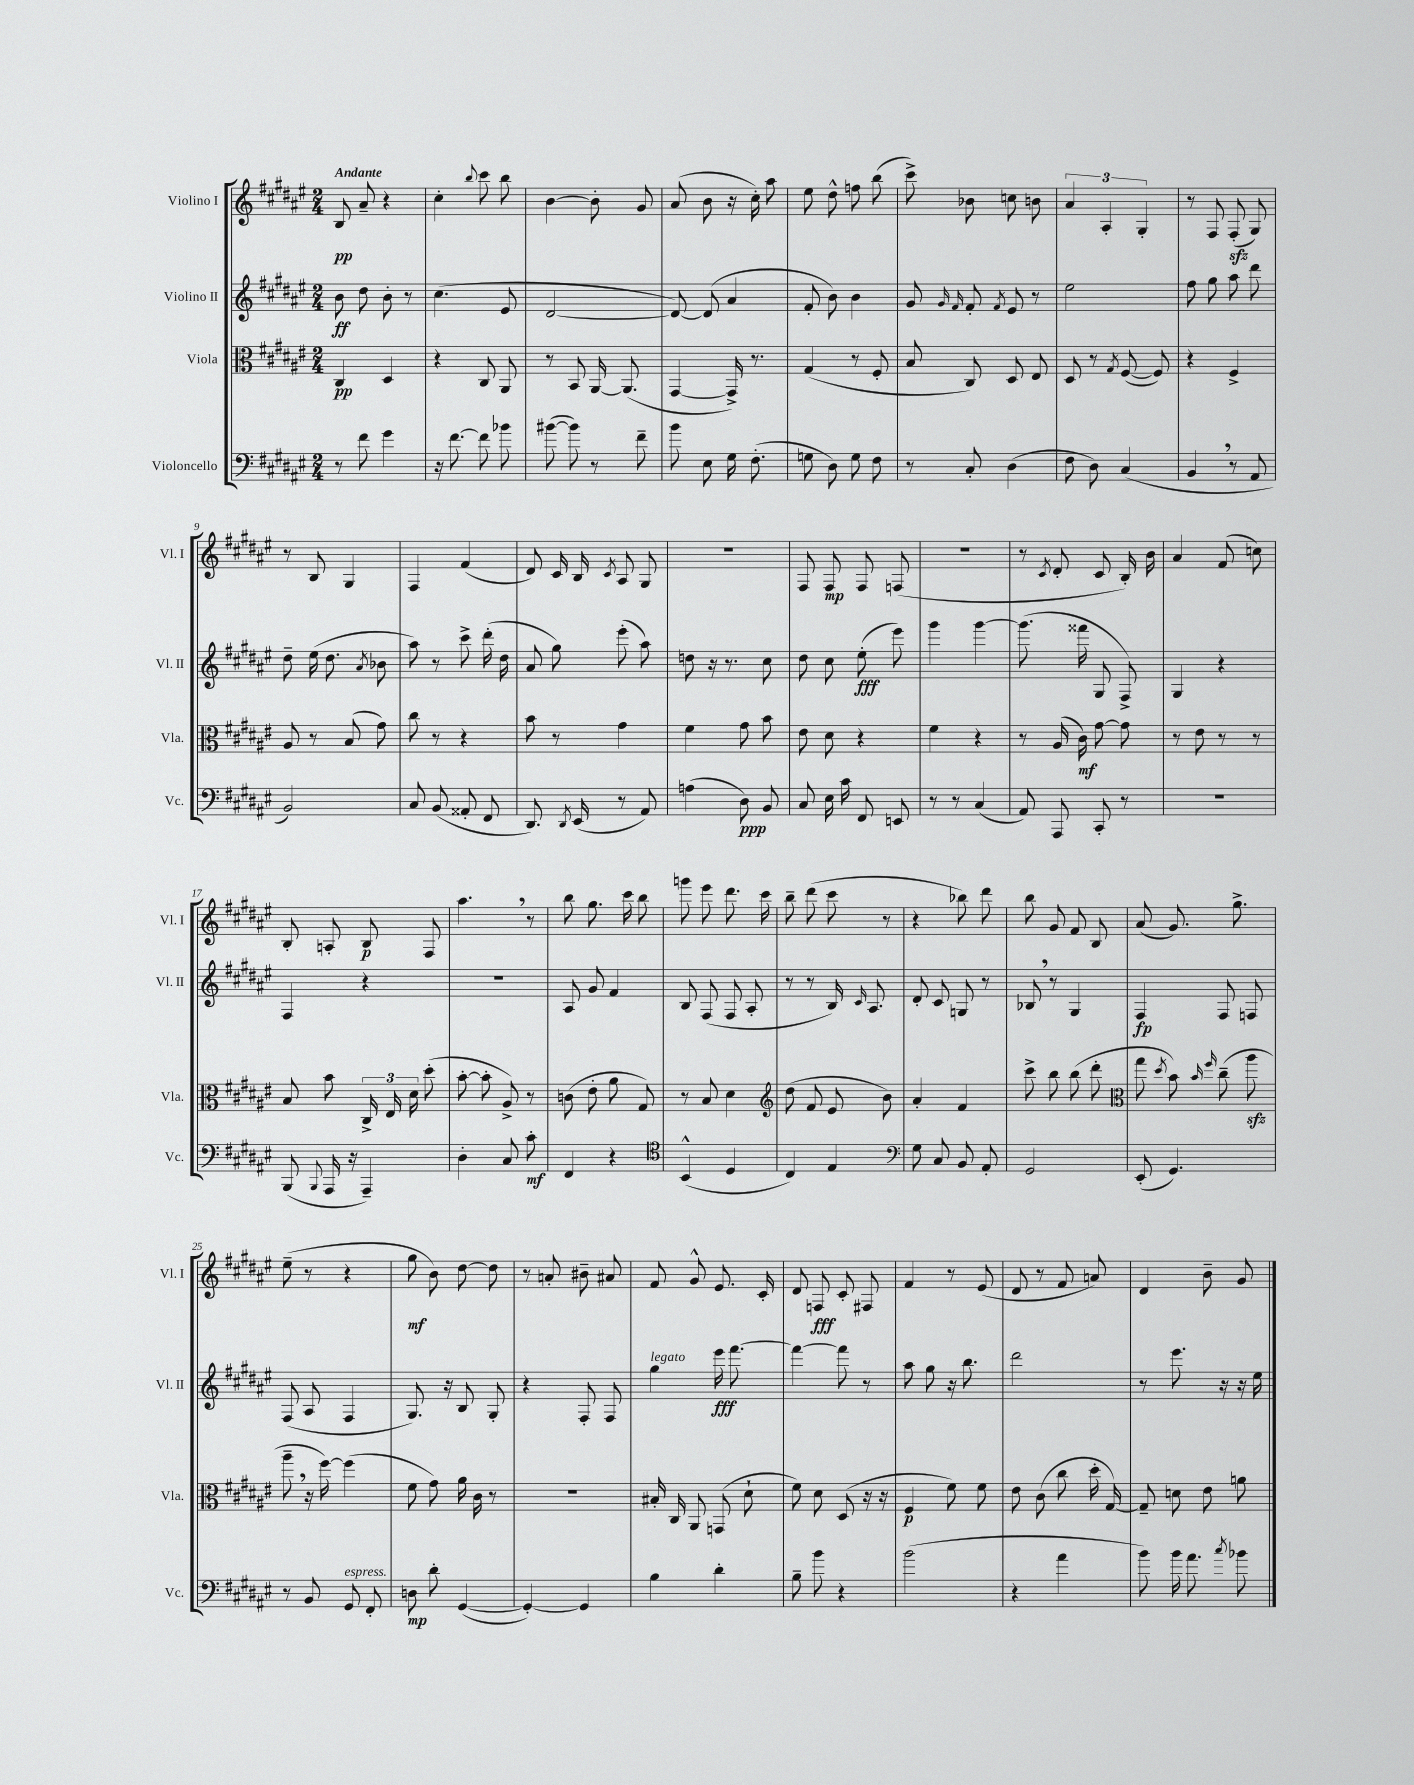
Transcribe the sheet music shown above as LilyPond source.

<<
\new StaffGroup <<
\new Staff = "s0" \with { instrumentName = "Violino I" shortInstrumentName = "Vl. I" } {
    \clef treble \key fis \major \numericTimeSignature \time 2/4 \tempo "Andante"
    \autoBeamOff b8\pp ais'8-- r4 |
    cis''4-. \appoggiatura { b''8 } cis'''8 b''8 |
    b'4~ b'8-. gis'8 |
    ais'8( b'8 r16 cis''16-.) ais''8 |
    eis''8 dis''8-^ f''8 b''8( |
    cis'''8->) bes'8 c''8 b'8 |
    \tuplet 3/2 { ais'4 ais4-. gis4-. } |
    r8 fis8 fis8-.\sfz( gis8) |
    r8 b8 gis4 |
    fis4 fis'4( |
    dis'8) cis'16 b16 \acciaccatura { cis'8 } ais8 gis8 |
    r2 |
    fis8 fis8\mp fis8 f8( |
    R2 |
    r8 \acciaccatura { cis'8 } dis'8-. cis'8 b16-.) b'16 |
    ais'4 fis'8( c''8) |
    b8-. a8-. b8\p fis8 |
    ais''4. \breathe r8 |
    b''8 gis''8. cis'''16 b''8 |
    g'''8 eis'''8 dis'''8. cis'''16 |
    b''8-- dis'''8( cis'''8 r8 |
    r4 bes''8) dis'''8 |
    b''8 gis'8 fis'8 b8 |
    ais'8( gis'8.) gis''8.-> |
    eis''8--( r8 r4 |
    gis''8\mf b'8) dis''8~ dis''8 |
    r8 a'8-. bis'8-- ais'8 |
    fis'8 gis'8-^ eis'8. cis'16-. |
    dis'8 f8\fff cis'8-. fis8 |
    fis'4 r8 eis'8( |
    dis'8 r8 fis'8 a'8) |
    dis'4 b'8-- gis'8 \bar "|." |
}
\new Staff = "s1" \with { instrumentName = "Violino II" shortInstrumentName = "Vl. II" } {
    \clef treble \key fis \major \numericTimeSignature \time 2/4
    \autoBeamOff b'8\ff dis''8 b'8-. r8 |
    cis''4.( eis'8 |
    dis'2~ |
    dis'8~) dis'8( ais'4 |
    fis'8-. b'8) b'4 |
    gis'8 \grace { gis'16 fis'16 } fis'8-. \acciaccatura { fis'8 } eis'8 r8 |
    eis''2 |
    fis''8 gis''8 ais''8 dis'''8 |
    dis''8-- eis''16( dis''8. \acciaccatura { ais'8 } bes'8 |
    ais''8) r8 cis'''8-> dis'''16-.( dis''16 |
    ais'8 gis''8) eis'''8-.( ais''8) |
    d''8 r16 r8. cis''8 |
    dis''8 cis''8 eis''8-.\fff( eis'''8) |
    gis'''4 gis'''4~ |
    gis'''8.( fisis'''16 gis8 fis8->) |
    gis4 r4 |
    fis4 r4 |
    R2 |
    ais8 gis'8 fis'4 |
    b8 fis8( fis8 ais8-. |
    r8 r8 b16) \grace { cis'16 } ais8. |
    dis'8-. cis'8 g8 r8 |
    bes8 \breathe r8 gis4 |
    fis4\fp fis8 f8 |
    fis8( ais8 fis4 |
    gis8.) r16 b8 gis8-. |
    r4 fis8-. fis8 |
    gis''4^\markup { \italic "legato" } eis'''16\fff fis'''8.~ |
    fis'''4~ fis'''8 r8 |
    ais''8 gis''8 r16 b''8. |
    dis'''2 |
    r8 eis'''8. r16 r16 eis''16 \bar "|." |
}
\new Staff = "s2" \with { instrumentName = "Viola" shortInstrumentName = "Vla." } {
    \clef alto \key fis \major \numericTimeSignature \time 2/4
    \autoBeamOff cis4\pp dis4 |
    r4 cis8 ais,8 |
    r8 b,8 ais,16~ ais,8.( |
    gis,4~ gis,16->) r8. |
    gis4( r8 fis8-. |
    b8 cis8) dis8 eis8 |
    dis8 r8 \acciaccatura { gis8 } fis8~( fis8) |
    r4 fis4-> |
    ais8 r8 b8( gis'8) |
    cis''8 r8 r4 |
    b'8 r8 gis'4 |
    fis'4 gis'8 b'8 |
    eis'8 dis'8 r4 |
    fis'4 r4 |
    r8 ais16( cis'16\mf) gis'8~ gis'8 |
    r8 eis'8 r8 r8 |
    b8 b'8 \tuplet 3/2 { cis16-> eis16 dis'16 } dis''8-.( |
    b'8~-. b'8-. ais8->) r8 |
    c'8( eis'8-. ais'8 gis8) |
    r8 b8 dis'4 |
    \clef treble dis''8( fis'8 eis'8 b'8) |
    ais'4-. fis'4 |
    cis'''8-> b''8 b''8( dis'''8-. |
    \clef alto gis''8 \acciaccatura { dis''8 } b'8) \grace { b'16 fis''16 } cis''8--( ais''8\sfz |
    ais''8-- \breathe r16 fis''16~) fis''4( |
    fis'8 gis'8) ais'16 cis'16 r8 |
    R2 |
    bis16-. cis16 ais,8 g,8( dis'8-! |
    fis'8) dis'8 dis8( r16 r16 |
    fis4\p fis'8) fis'8 |
    eis'8 cis'8( cis''8 dis''16-. gis16~) |
    gis8-- d'8 eis'8 a'8 \bar "|." |
}
\new Staff = "s3" \with { instrumentName = "Violoncello" shortInstrumentName = "Vc." } {
    \clef bass \key fis \major \numericTimeSignature \time 2/4
    \autoBeamOff r8 fis'8 gis'4 |
    r16 fis'8.~ fis'8 bes'8 |
    bis'8~( bis'8) r8 fis'8-- |
    b'8 eis8 gis16 fis8.-.( |
    g8 dis8) g8 fis8 |
    r8 cis8-. dis4( |
    fis8 dis8) cis4( |
    b,4 \breathe r8 ais,8 |
    b,2) |
    cis8 b,8( aisis,8-. fis,8 |
    dis,8.) \acciaccatura { dis,8 } eis,16( r8 ais,8) |
    a4( dis8\ppp) b,8 |
    cis8 eis16 cis'16 fis,8 e,8 |
    r8 r8 cis4( |
    ais,8) ais,,8 cis,8-. r8 |
    R2 |
    b,,8( \appoggiatura { b,,8 } ais,,16 r16 ais,,4--) |
    dis4-. cis8 cis'8-.\mf |
    fis,4 r4 |
    \clef tenor b,4-^( dis4 |
    cis4) eis4 |
    \clef bass gis8 cis8 b,8 ais,8-. |
    gis,2 |
    eis,8-.( gis,4.) |
    r8 b,8 gis,8^\markup { \italic "espress." } fis,8-. |
    d8\mp dis'8-. gis,4~( |
    gis,4~-.) gis,4 |
    b4 dis'4-. |
    b8-- b'8 r4 |
    b'2( |
    r4 ais'4 |
    b'8) b'16 ais'8. \acciaccatura { cis''8 } bes'8 \bar "|." |
}
>>
>>
